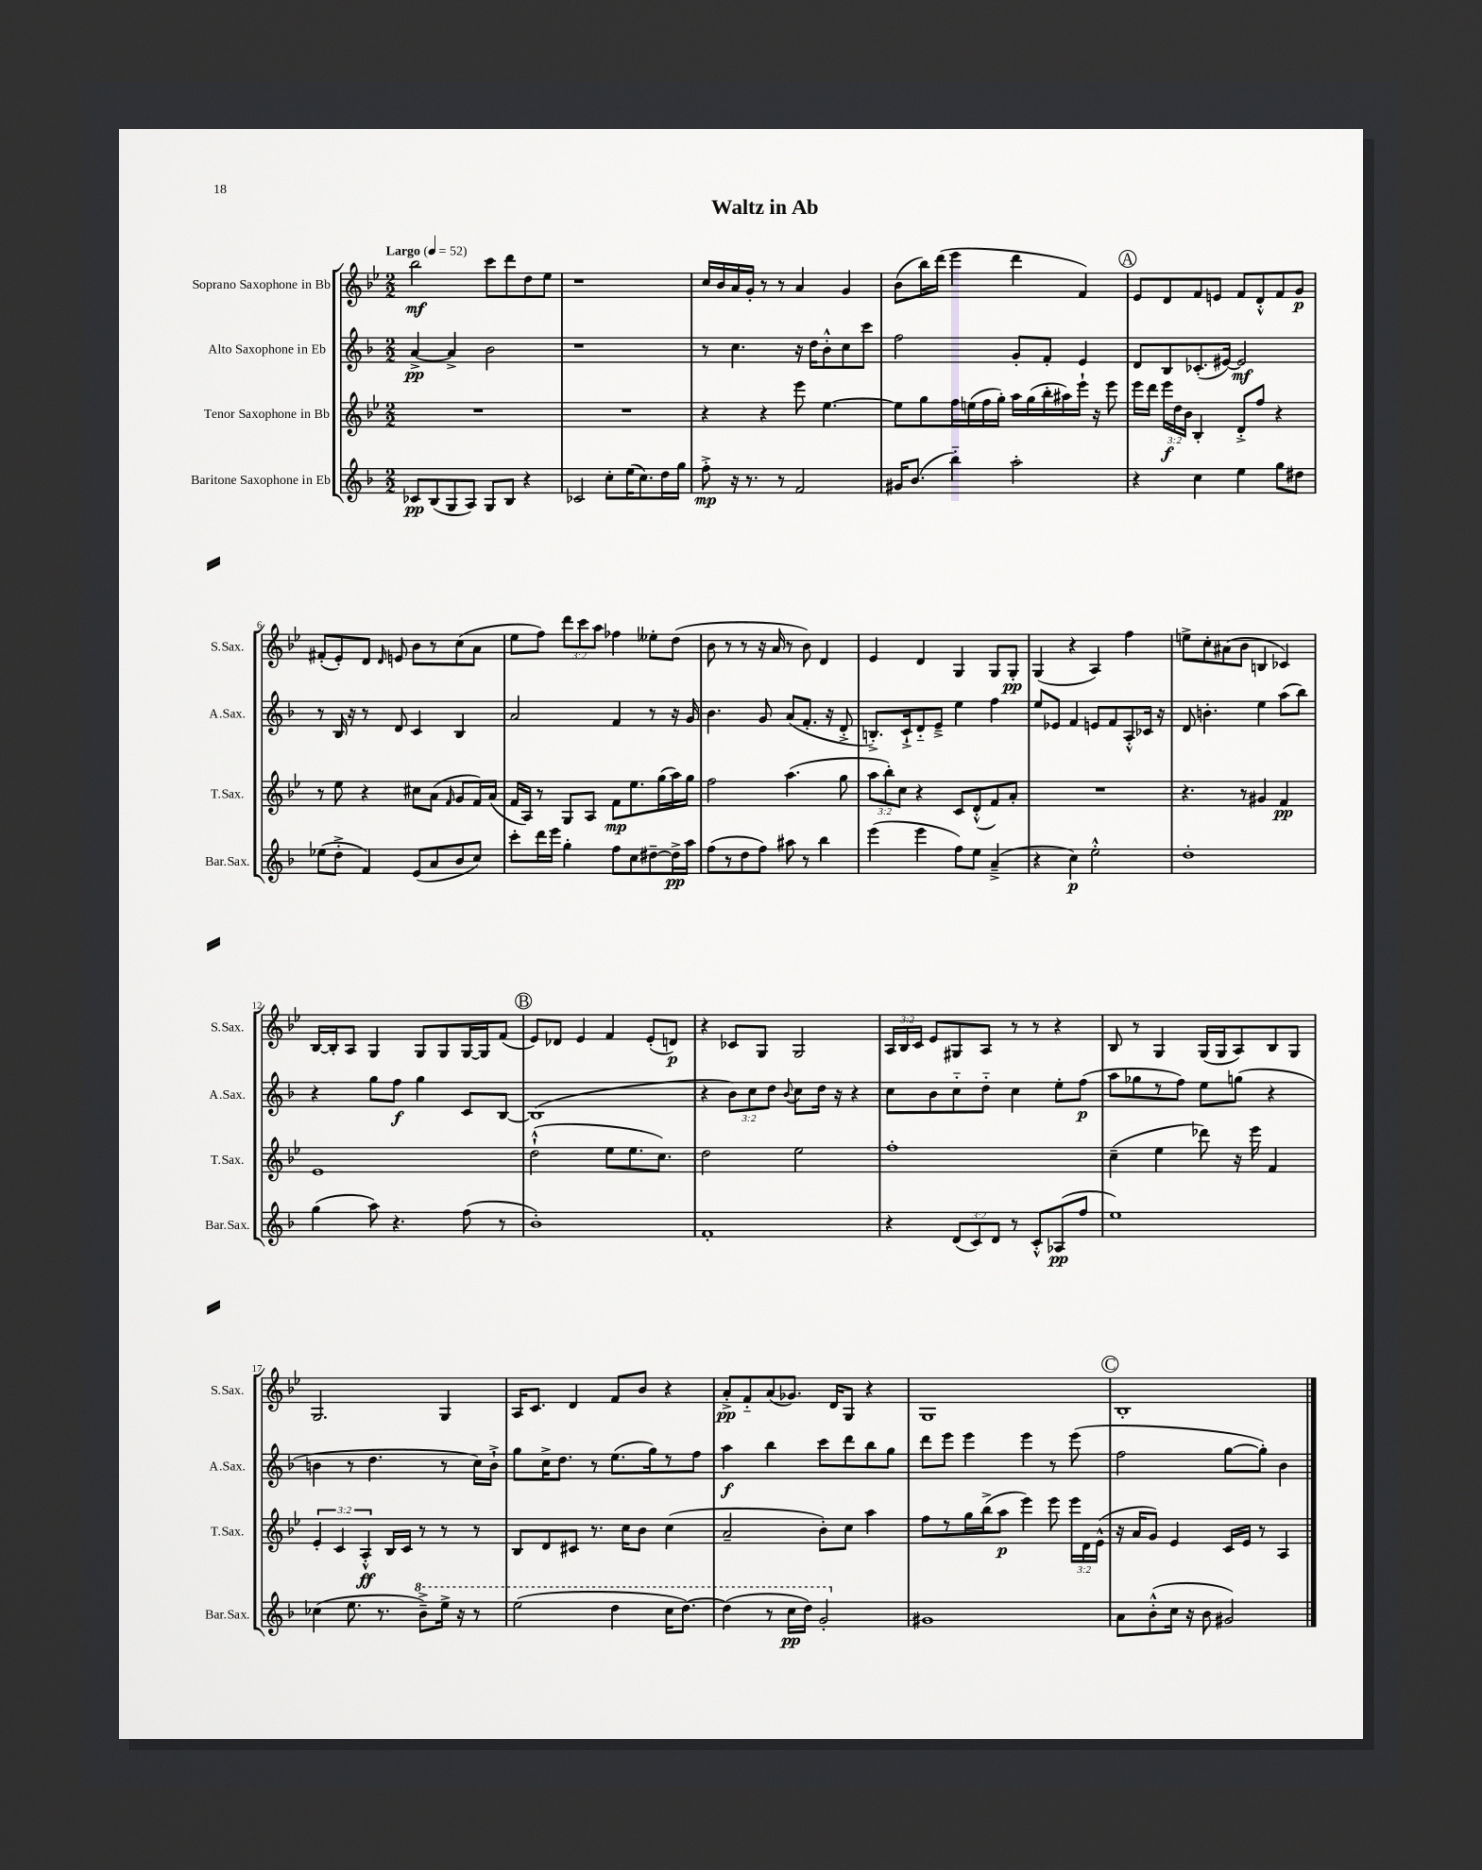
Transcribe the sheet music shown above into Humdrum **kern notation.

**kern	**dynam	**kern	**dynam	**kern	**dynam	**kern	**dynam
*part4	*part4	*part3	*part3	*part2	*part2	*part1	*part1
*staff4	*staff4	*staff3	*staff3	*staff2	*staff2	*staff1	*staff1
*I"Baritone Saxophone in Eb	*	*I"Tenor Saxophone in Bb	*	*I"Alto Saxophone in Eb	*	*I"Soprano Saxophone in Bb	*
*I'Bar.Sax.	*	*I'T.Sax.	*	*I'A.Sax.	*	*I'S.Sax.	*
*clefG2	*	*clefG2	*	*clefG2	*	*clefG2	*
*k[b-]	*	*k[b-e-]	*	*k[b-]	*	*k[b-e-]	*
*M2/2	*	*M2/2	*	*M2/2	*	*M2/2	*
*MM52	*	*MM52	*	*MM52	*	*MM52	*
=1	=1	=1	=1	=1	=1	=1	=1
!	!	!	!	!	!	!LO:TX:a:B:t=Largo	!
8c-X/L	pp	1r	.	[4a^/	pp	2bb-\	mf
(8B-/	.	.	.	.	.	.	.
8G/	.	.	.	4a^/]	.	.	.
8A/J)	.	.	.	.	.	.	.
8G/L	.	.	.	2b-\	.	8ccc\L	.
8B-/J	.	.	.	.	.	8ddd\	.
4r	.	.	.	.	.	8dd\	.
.	.	.	.	.	.	8ee-\J	.
=2	=2	=2	=2	=2	=2	=2	=2
2c-X/	.	1r	.	1r	.	1r	.
8cc'\L	.	.	.	.	.	.	.
(16ee\K	.	.	.	.	.	.	.
8.cc\)	.	.	.	.	.	.	.
16dd\L	.	.	.	.	.	.	.
16gg\JJ	.	.	.	.	.	.	.
=3	=3	=3	=3	=3	=3	=3	=3
8ff'^\	mp	4r	.	8r	.	16cc/LL	.
.	.	.	.	.	.	16b-/	.
16r	.	.	.	4.cc\	.	16a/	.
8.r	.	.	.	.	.	16g'/JJ	.
.	.	4r	.	.	.	8r	.
8r	.	.	.	.	.	8r	.
2f/	.	8eee-\	.	16r	.	4a/	.
.	.	.	.	16dd\KL	.	.	.
.	.	[4.ee-\	.	8b-'^^\	.	.	.
.	.	.	.	8cc\	.	4g/	.
.	.	.	.	8ccc\J	.	.	.
=4	=4	=4	=4	=4	=4	=4	=4
16g#X/KL	.	8ee-\L]	.	2ff\	.	(8b-\L	.
(8.b-/J	.	.	.	.	.	.	.
.	.	8gg\	.	.	.	16bb-\L)	.
.	.	.	.	.	.	(16ddd\JJ	.
4bb-\)	.	16ff\L	.	.	.	4eee-\	.
.	.	(16een\	.	.	.	.	.
.	.	16ff\	.	.	.	.	.
.	.	16gg'\JJ)	.	.	.	.	.
2aa'\	.	16aa\LL	.	8g'/L	.	4ddd\	.
.	.	(16gg\	.	.	.	.	.
.	.	16bb-'\	.	8f'/J	.	.	.
.	.	16aa#X\)	.	.	.	.	.
.	.	16eee-`\JJ	.	4e/	.	4f/)	.
.	.	16r	.	.	.	.	.
.	.	8eee-\	.	.	.	.	.
!!LO:REH:place=s1:t=A
=5	=5	=5	=5	=5	=5	=5	=5
4r	.	16eee-\LL	.	8d/L	.	8e-/L	.
.	.	16ddd\JJ	.	.	.	.	.
.	.	24eee-\LL	f	8B-/	.	8d/	.
.	.	24dd\	.	.	.	.	.
.	.	24b-\JJ	.	.	.	.	.
4cc\	.	4B-'/	.	(8.c-X'/	.	8f/	.
.	.	.	.	.	.	8en/J	.
.	.	.	.	[16e#X/Jk)	.	.	.
4ee\	.	8d'^/L	.	2e#/]	mf	8f/L	.
.	.	8ff/J	.	.	.	8d'^^/	.
8gg\L	.	4r	.	.	.	8f/	.
8dd#X\J	.	.	.	.	.	8g/J	p
!!LO:LB:g=z
=6	=6	=6	=6	=6	=6	=6	=6
(8ee-X\L	.	8r	.	8r	.	(8f#X'/L	.
8dd'^\J	.	8ee-\	.	16B-/	.	8e-'/)	.
.	.	.	.	16r	.	.	.
4f/)	.	4r	.	8r	.	8d/J	.
.	.	.	.	.	.	16qqd/	.
.	.	.	.	8d/	.	8en/	.
(8e/L	.	8cc#X\L	.	4c/	.	8b-\L	.
8a/	.	(8a\J	.	.	.	8r	.
.	.	16qqf/	.	.	.	.	.
8b-/	.	8g/L	.	4B-/	.	(8cc\	.
8cc/J)	.	16f/L)	.	.	.	8a\J	.
.	.	(16a/JJ	.	.	.	.	.
=7	=7	=7	=7	=7	=7	=7	=7
8ccc'\L	.	16f/LL	.	2a/	.	8ee-\L	.
.	.	16A/JJ)	.	.	.	.	.
16ddd\L	.	8r	.	.	.	8ff\J)	.
16eee\JJ	.	.	.	.	.	.	.
4gg'\	.	8G/L	.	.	.	12ddd\L	.
.	.	.	.	.	.	12ccc\	.
.	.	8A/J	.	.	.	.	.
.	.	.	.	.	.	12aa\J	.
8ff\L	.	8f\L	mp	4f/	.	4ff-X\	.
8cc\	.	8.ee-\	.	.	.	.	.
[8dd#X~\	.	.	.	8r	.	8ee--X'\L	.
.	.	(16gg\L	.	.	.	.	.
16dd#^\L]	pp	16aa\)	.	16r	.	(8dd\J	.
16aa\JJ	.	16gg\JJ	.	16g/	.	.	.
=8	=8	=8	=8	=8	=8	=8	=8
(8ff\L	.	2ff\	.	4.b-\	.	8b-\	.
8r	.	.	.	.	.	8r	.
8dd\	.	.	.	.	.	8r	.
8ff\J)	.	.	.	8g/	.	16r	.
.	.	.	.	.	.	16a/	.
8aa#X\	.	(4.aa\	.	(8a/L	.	8r	.
8r	.	.	.	8.f'/J	.	8b-\)	.
4bb-\	.	.	.	.	.	4d/	.
.	.	.	.	16r	.	.	.
.	.	8gg\	.	8d'^/	.	.	.
=9	=9	=9	=9	=9	=9	=9	=9
(4eee\	.	12aa\L	.	8.Bn'^/L)	.	4e-/	.
.	.	12bb-'\)	.	.	.	.	.
.	.	12cc\J	.	.	.	.	.
.	.	.	.	16c`^/k	.	.	.
4eee\	.	4r	.	8d/	.	4d/	.
.	.	.	.	8e~^/J	.	.	.
8ff\L)	.	8c/L	.	4ee\	.	4G/	.
8ee\J	.	(8d'^^/	.	.	.	.	.
(4a~^/	.	8f/)	.	4ff\	.	8G/L	.
.	.	8a'/J	.	.	.	8G'/J	pp
=10	=10	=10	=10	=10	=10	=10	=10
4r	.	1r	.	8ee/L	.	(4G/	.
.	.	.	.	8e-X/J	.	.	.
4cc\)	p	.	.	4f/	.	4r	.
2ee'^^\	.	.	.	8en/L	.	4A/)	.
.	.	.	.	8f/	.	.	.
.	.	.	.	8A'^^/	.	4ff\	.
.	.	.	.	16c-X/Jk	.	.	.
.	.	.	.	16r	.	.	.
=11	=11	=11	=11	=11	=11	=11	=11
1dd'	.	4.r	.	8d/	.	8een^\L	.
.	.	.	.	4.bn'\	.	8cc'\	.
.	.	.	.	.	.	(8a#X\	.
.	.	8r	.	.	.	8b-\J	.
.	.	4g#X/	.	4ee\	.	4Bn/	.
.	.	4f/	pp	(8aa\L	.	4c-X/)	.
.	.	.	.	8bb-\J)	.	.	.
!!LO:LB:g=z
=12	=12	=12	=12	=12	=12	=12	=12
(4gg\	.	1e-	.	4r	.	[16B-/LL	.
.	.	.	.	.	.	16B-'/J]	.
.	.	.	.	.	.	8A/J	.
8aa\)	.	.	.	8gg\L	.	4G/	.
4.r	.	.	.	8ff\J	f	.	.
.	.	.	.	4gg\	.	8G/L	.
.	.	.	.	.	.	8G/	.
(8ff\	.	.	.	8c/L	.	[16G/L	.
.	.	.	.	.	.	16G/J]	.
8r	.	.	.	[8B-/J	.	(8f/J	.
!!LO:REH:place=s1:t=B
=13	=13	=13	=13	=13	=13	=13	=13
1b-')	.	(2dd`^^\	.	(1B-]	.	8e-/L)	.
.	.	.	.	.	.	8d-X/J	.
.	.	.	.	.	.	4e-/	.
.	.	8ee-\L	.	.	.	4f/	.
.	.	8.ee-\	.	.	.	.	.
.	.	.	.	.	.	(8e-'/L	.
.	.	8.cc\J)	.	.	.	.	.
.	.	.	.	.	.	8dn/J)	p
=14	=14	=14	=14	=14	=14	=14	=14
1f'	.	2dd\	.	4r	.	4r	.
.	.	.	.	12b-\L)	.	8c-X/L	.
.	.	.	.	12cc\	.	.	.
.	.	.	.	.	.	8G/J	.
.	.	.	.	12dd\J	.	.	.
.	.	.	.	8qqb-/	.	.	.
.	.	2ee-\	.	8cc\L	.	2G/	.
.	.	.	.	16dd\Jk	.	.	.
.	.	.	.	16r	.	.	.
.	.	.	.	4r	.	.	.
=15	=15	=15	=15	=15	=15	=15	=15
4r	.	1ff'	.	8cc\L	.	24A/LL	.
.	.	.	.	.	.	24B-/	.
.	.	.	.	.	.	24c/JJ	.
.	.	.	.	8b-\	.	8e-/L	.
(12d/L	.	.	.	8cc\	.	8G#X/	.
12c/)	.	.	.	.	.	.	.
.	.	.	.	8dd\J	.	8A/J	.
12d/J	.	.	.	.	.	.	.
8r	.	.	.	4cc\	.	8r	.
8c'^^/L	.	.	.	.	.	8r	.
(8A-X/	pp	.	.	8ee'\L	.	4r	.
8ff/J	.	.	.	(8ff\J	p	.	.
=16	=16	=16	=16	=16	=16	=16	=16
1ee)	.	(4cc~\	.	8aa\L	.	8B-/	.
.	.	.	.	8gg-X\	.	8r	.
.	.	4ee-\	.	8r	.	4G/	.
.	.	.	.	8ff\J)	.	.	.
.	.	8ddd-X\)	.	8ee\L	.	(16G/LL	.
.	.	.	.	.	.	16G/J	.
.	.	16r	.	(8ggn\J	.	8A/)	.
.	.	16eee-\	.	.	.	.	.
.	.	4f/	.	4r	.	8B-/	.
.	.	.	.	.	.	8G/J	.
!!LO:LB:g=z
=17	=17	=17	=17	=17	=17	=17	=17
(4cc-X\	.	6e-'/	.	4bn\	.	2.G/	.
.	.	6c/	.	.	.	.	.
8.ee\	.	.	.	8r	.	.	.
.	.	6A'^^/	ff	.	.	.	.
.	.	.	.	4.dd\	.	.	.
8.r	.	.	.	.	.	.	.
.	.	16B-/LL	.	.	.	.	.
.	.	16c/JJ	.	.	.	.	.
*8va	*	*	*	*	*	*	*
8bb-~^\L)	.	8r	.	.	.	.	.
16eee^\Jk	.	8r	.	8r	.	4G/	.
16r	.	.	.	.	.	.	.
8r	.	8r	.	16cc\LL)	.	.	.
.	.	.	.	16b`^\JJ	.	.	.
=18	=18	=18	=18	=18	=18	=18	=18
(2eee\	.	8B-/L	.	8gg\L	.	16A/KL	.
.	.	.	.	.	.	8.c/J	.
.	.	8d/	.	16cc^\K	.	.	.
.	.	.	.	8.dd\J	.	.	.
.	.	8c#X/J	.	.	.	4d/	.
.	.	8.r	.	8r	.	.	.
4ddd\	.	.	.	(8.ee\L	.	8f/L	.
.	.	16cc\KL	.	.	.	.	.
.	.	8b-\J	.	.	.	8b-/J	.
.	.	.	.	16gg\k)	.	.	.
16ccc\KL	.	(4cc\	.	8r	.	4r	.
[8.ddd\J)	.	.	.	.	.	.	.
.	.	.	.	8ff\J	.	.	.
=19	=19	=19	=19	=19	=19	=19	=19
(4ddd\]	.	2a~/	.	4aa\	f	8a'^/L	pp
.	.	.	.	.	.	8f/	.
8r	.	.	.	4bb-\	.	(8a/	.
16ccc\LL	pp	.	.	.	.	8.g-X/J)	.
16ddd\JJ)	.	.	.	.	.	.	.
2gg'/	.	8b-'\L)	.	8ccc\L	.	.	.
.	.	.	.	.	.	16d/KL	.
.	.	8cc\J	.	8ddd\	.	8G/J	.
.	.	4aa\	.	8bb-\	.	4r	.
.	.	.	.	8gg\J	.	.	.
=20	=20	=20	=20	=20	=20	=20	=20
*X8va	*	*	*	*	*	*	*
1g#X	.	8ff\L	.	8ddd\L	.	1G	.
.	.	8r	.	8eee\J	.	.	.
.	.	16gg\L	.	4eee\	.	.	.
.	.	(16bb-^\J	.	.	.	.	.
.	.	8aa\J	p	.	.	.	.
.	.	4eee-\)	.	4eee\	.	.	.
.	.	8eee-\	.	8r	.	.	.
.	.	24eee-\LL	.	(8eee\	.	.	.
.	.	24d\	.	.	.	.	.
.	.	(24e-^^\JJ	.	.	.	.	.
!!LO:REH:place=s1:t=C
=21	=21	=21	=21	=21	=21	=21	=21
8a\L	.	16r	.	2ff\	.	1B-'	.
.	.	16a/KL	.	.	.	.	.
(8b-'^^\	.	8g/J)	.	.	.	.	.
16cc\Jk	.	4e-/	.	.	.	.	.
16r	.	.	.	.	.	.	.
8b-\	.	.	.	.	.	.	.
2g#X/)	.	16c/LL	.	[8gg\L	.	.	.
.	.	16e-/JJ	.	.	.	.	.
.	.	8r	.	8gg'\J])	.	.	.
.	.	4A/	.	4b-\	.	.	.
==	==	==	==	==	==	==	==
*-	*-	*-	*-	*-	*-	*-	*-
